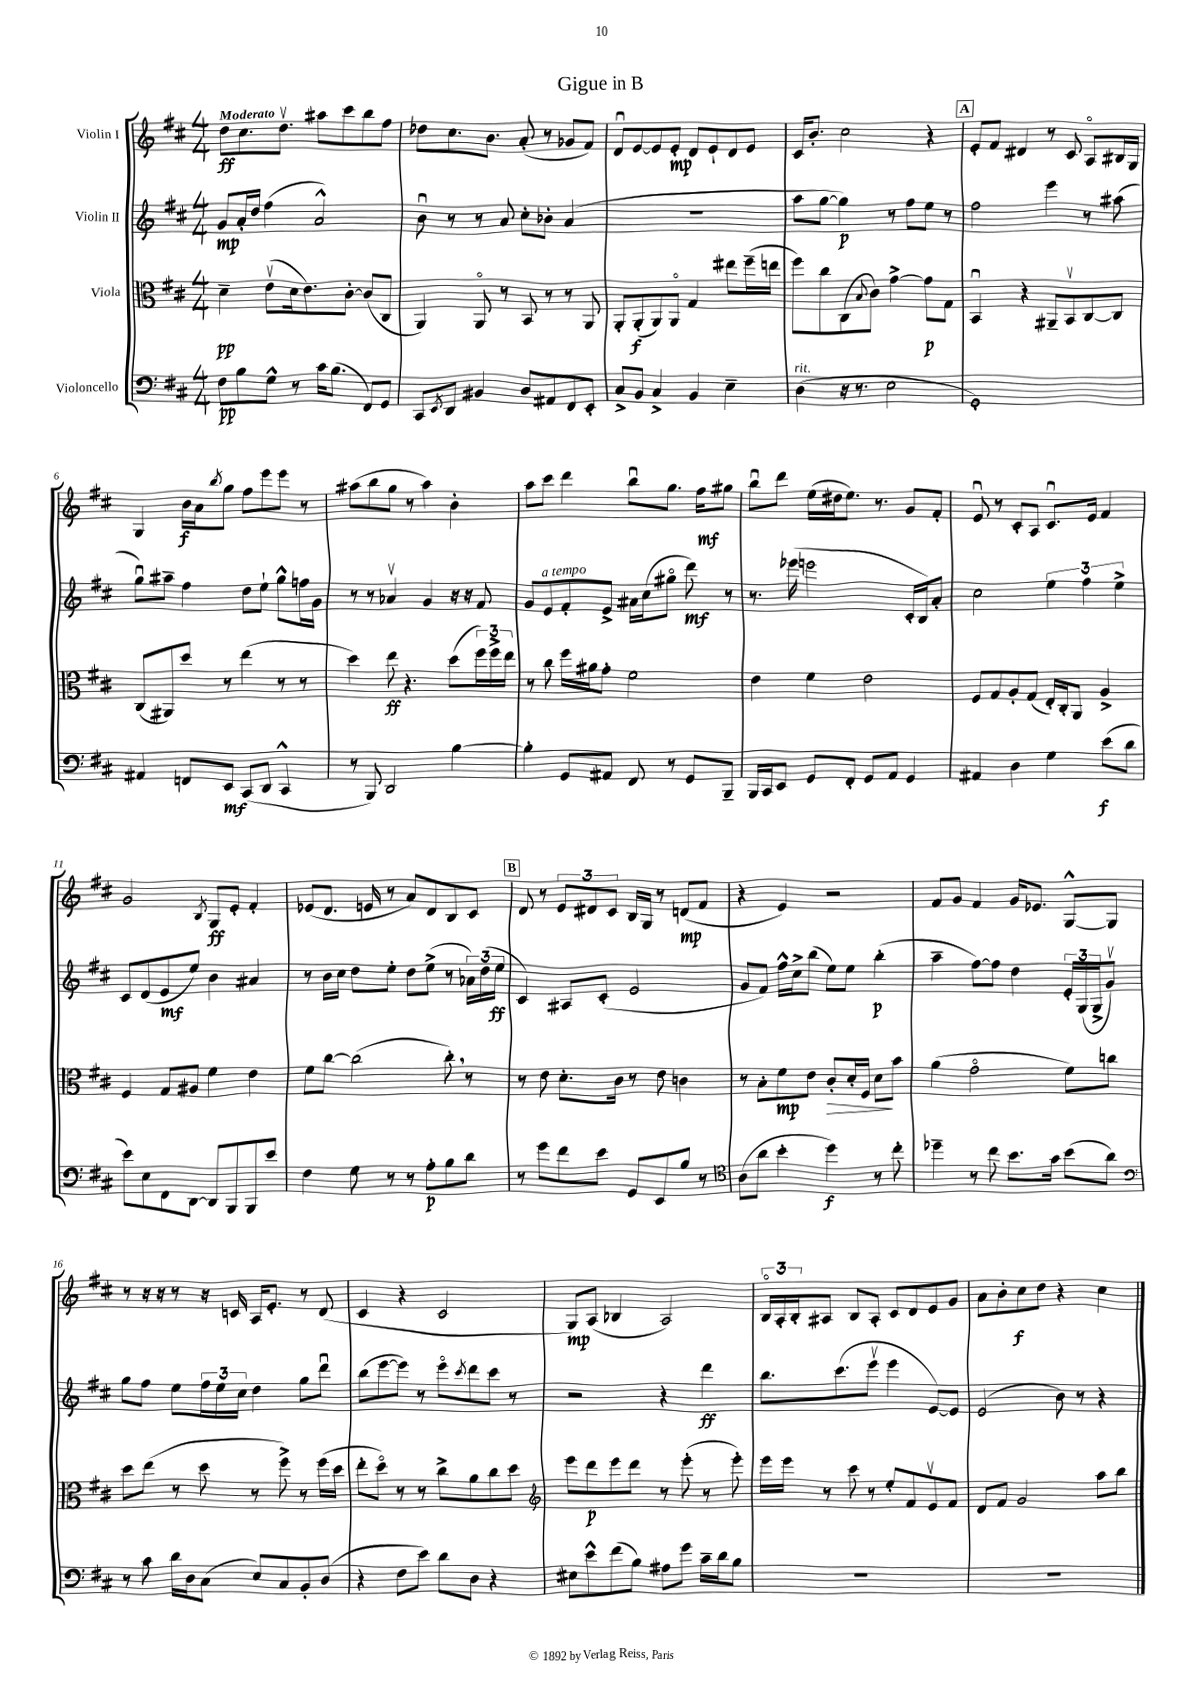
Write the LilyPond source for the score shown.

\header { title = "Gigue in B" }
<<
\new StaffGroup <<
\new Staff = "s0" \with { instrumentName = "Violin I" } {
    \clef treble \key d \major \numericTimeSignature \time 4/4 \tempo "Moderato"
    d''8\ff cis''8. d''8.\upbow ais''8 cis'''8 b''8 fis''8 |
    des''8 cis''8. b'8. a'8-.( r8 ges'8 fis'8) |
    d'8\downbow e'8~ e'8 e'8-.\mp d'8 e'8-! d'8 e'8 |
    cis'16 b'8.-. cis''2 r4 |
    \mark \markup { \box "A" } e'8-. fis'8 dis'4 r8 cis'8 a8\flageolet bis16 g16 |
    g4 b'16\f a'16 \acciaccatura { b''8 } g''8 fis''8 e'''8 e'''8 r8 |
    ais''8( b''8 g''8 r8 ais''4) b'4-. |
    a''8 cis'''8 d'''4 b''8\downbow g''8. fis''16\mf gis''8 |
    b''8\downbow d'''8 e''16( dis''16 e''8.) r8. g'8 fis'8-. |
    e'8\downbow r8 cis'8-. a8 cis'8.\downbow e'16 fis'4 |
    g'2 \acciaccatura { b8 } g8\ff e'8-. fis'4-. |
    ees'8( d'8. e'16 r8 a'8) d'8 b8 cis'8 |
    \mark \markup { \box "B" } d'8 r8 \tuplet 3/2 { e'8 dis'8 cis'8 } b16 g16 r8 d'8\mp( fis'8 |
    r4 e'4) r2 |
    fis'8 g'8 fis'4 g'16 ees'8. g8~-^ g8 |
    r8 r16 r16 r8 r16 c'16 a16 e'8.-. r8 d'8( |
    cis'4 r4 cis'2 |
    g8\mp) a8( bes4 a2) |
    \tuplet 3/2 { b16\flageolet a16-. b16-. } ais8 b8 ais8-. cis'8 d'8 e'8 g'8 |
    a'8 b'8-. cis''8\f d''8 r4 cis''4 \bar "|." |
}
\new Staff = "s1" \with { instrumentName = "Violin II" } {
    \clef treble \key d \major \numericTimeSignature \time 4/4
    g'8\mp a'16-. d''16 fis''4( a'2-^) |
    b'8\downbow r8 r8 a'8 cis''8-. bes'8-. a'4( |
    r1 |
    a''8 g''8~ g''4\p) r8 fis''8 e''8 r8 |
    \mark \markup { \box "A" } fis''2 e'''4 r8 ais''8( |
    g''8\downbow) ais''8-- fis''4 d''8 e''8-! g''8-^ f''16 g'16 |
    r8 r8 aes'4\upbow g'4 r16 r16 fis'8 |
    g'8 e'8^\markup { \italic "a tempo" } fis'8-. e'8-> ais'16 cis''16( gis''8\flageolet d'''8\mf) r8 |
    r8. ees'''16( e'''2 cis'16-. b16) a'8-. |
    cis''2 \tuplet 3/2 { e''4 fis''4 e''4-> } |
    cis'8 d'8( e'8\mf e''8) b'4 ais'4 |
    r8 b'16 cis''16 d''8 e''8-. d''8 e''8->( r8 \tuplet 3/2 { aes'16) d''16( e''16\ff } |
    \mark \markup { \box "B" } cis'4) ais8 cis'8-.( e'2 |
    g'8 fis'8) fis''16-^ cis''16-> b''8( e''8) e''8 b''4-.\p( |
    a''4-- fis''8~) fis''8 d''4 \tuplet 3/2 { e'16-. g16( g16-> } g'8\upbow) |
    g''8 fis''8 e''8 \tuplet 3/2 { fis''16 e''16 cis''16 } d''4 g''8 d'''8\downbow |
    b''8( e'''8~ e'''8) r8 e'''8\flageolet \acciaccatura { cis'''8 } d'''8 cis'''8 r8 |
    r2 r4 d'''4\ff |
    b''8. cis'''8.( e'''8\upbow e'''4 e'8~) e'8 |
    e'2( b'8) r8 r4 \bar "|." |
}
\new Staff = "s2" \with { instrumentName = "Viola" } {
    \clef alto \key d \major \numericTimeSignature \time 4/4
    d'4--\pp e'8\upbow( d'16 e'8.) cis'8~-. cis'8( cis8 |
    a,4) a,8\flageolet r8 b,8 r8 r8 a,8 |
    a,8-. a,8-.\f( a,8) a,8\flageolet g4 eis''8 fis''16--( e''16 |
    fis''8) cis''8 cis8( \appoggiatura { b8 } cis'8) g'4~-> g'8\p g8 |
    \mark \markup { \box "A" } b,4\downbow r4 ais,8-- b,8\upbow cis8~ cis8 |
    cis8( ais,8) d''8 r8 e''4( r8 r8 |
    d''4) e''8\ff r4. d''8( \tuplet 3/2 { fis''16) fis''16-> e''16 } |
    r8 cis''8 fis''16 ais'16 g'8-. fis'2 |
    e'4 fis'4 e'2 |
    fis8 g8 a8-. g8( e16-.) cis16-. a,8 a4-> |
    fis4 g8 ais8 fis'4 e'4 |
    fis'8 cis''8~ cis''2( cis''8-.) \breathe r8 |
    \mark \markup { \box "B" } r8 e'8 d'8.-. cis'16 r8 e'8 c'4 |
    r8 b8-. fis'8\mp e'8 cis'8-.\> d'16-. fis16 d'8\! b'8 |
    a'4( g'2\flageolet fis'8) c''8 |
    d''8 e''8( r8 d''8 r8 fis''8->) r8 fis''16( d''16 |
    e''8-. d''8\flageolet) r8 r8 cis''8-> a'8 cis''8 d''8 |
    \clef treble e'''8 d'''8\p e'''8 d'''8 r8 e'''8-.( r8 e'''8-.) |
    e'''16 e'''16 r8 cis'''8 r8 e''8-. fis'8 e'8\upbow fis'8 |
    d'8 fis'8 g'2 a''8 b''8 \bar "|." |
}
\new Staff = "s3" \with { instrumentName = "Violoncello" } {
    \clef bass \key d \major \numericTimeSignature \time 4/4
    fis8\pp b8 g8-^ r8 cis'16 b8.( fis,8) g,8 |
    cis,8 \acciaccatura { e,8 } d,8 bis,4 d8 ais,8 fis,8 e,8-. |
    cis8-> b,8 cis4-> b,4 e4-- |
    d4^\markup { \italic "rit." }( r16 r8. e2 |
    \mark \markup { \box "A" } g,1-.) |
    ais,4 f,8 e,8\mf cis,8( d,8 cis,4-^ |
    r8 b,,8) d,2 b4~ |
    b4-. g,8 ais,8 fis,8 r8 g,8 b,,8-- |
    b,,16 cis,16 e,8 g,8 fis,8-. g,8 a,8 g,4 |
    ais,4 d4 g4 e'8\f( d'8 |
    e'8) e8 fis,8 d,8~ d,8 b,,8 b,,8 e'8 |
    fis4 g8 r8 r8 a8-.\p b8 d'8 |
    \mark \markup { \box "B" } r8 g'8 fis'8 e'8 g,8 e,8 b8 r8 |
    \clef tenor a8( a'8 b'4-. d''4\f) r8 cis''8-. |
    des''4-- r8 cis''8 b'8. g'16 b'8( a'8) |
    \clef bass r8 cis'8 d'16 d16 cis8( e8) cis8 b,8-. d8( |
    r4 fis8 e'8) d'8 d8 r4 |
    eis8 e'8-^ fis'8( b8) ais8 g'8 cis'16-- d'16 b8 |
    R1 |
    R1 \bar "|." |
}
>>
>>
